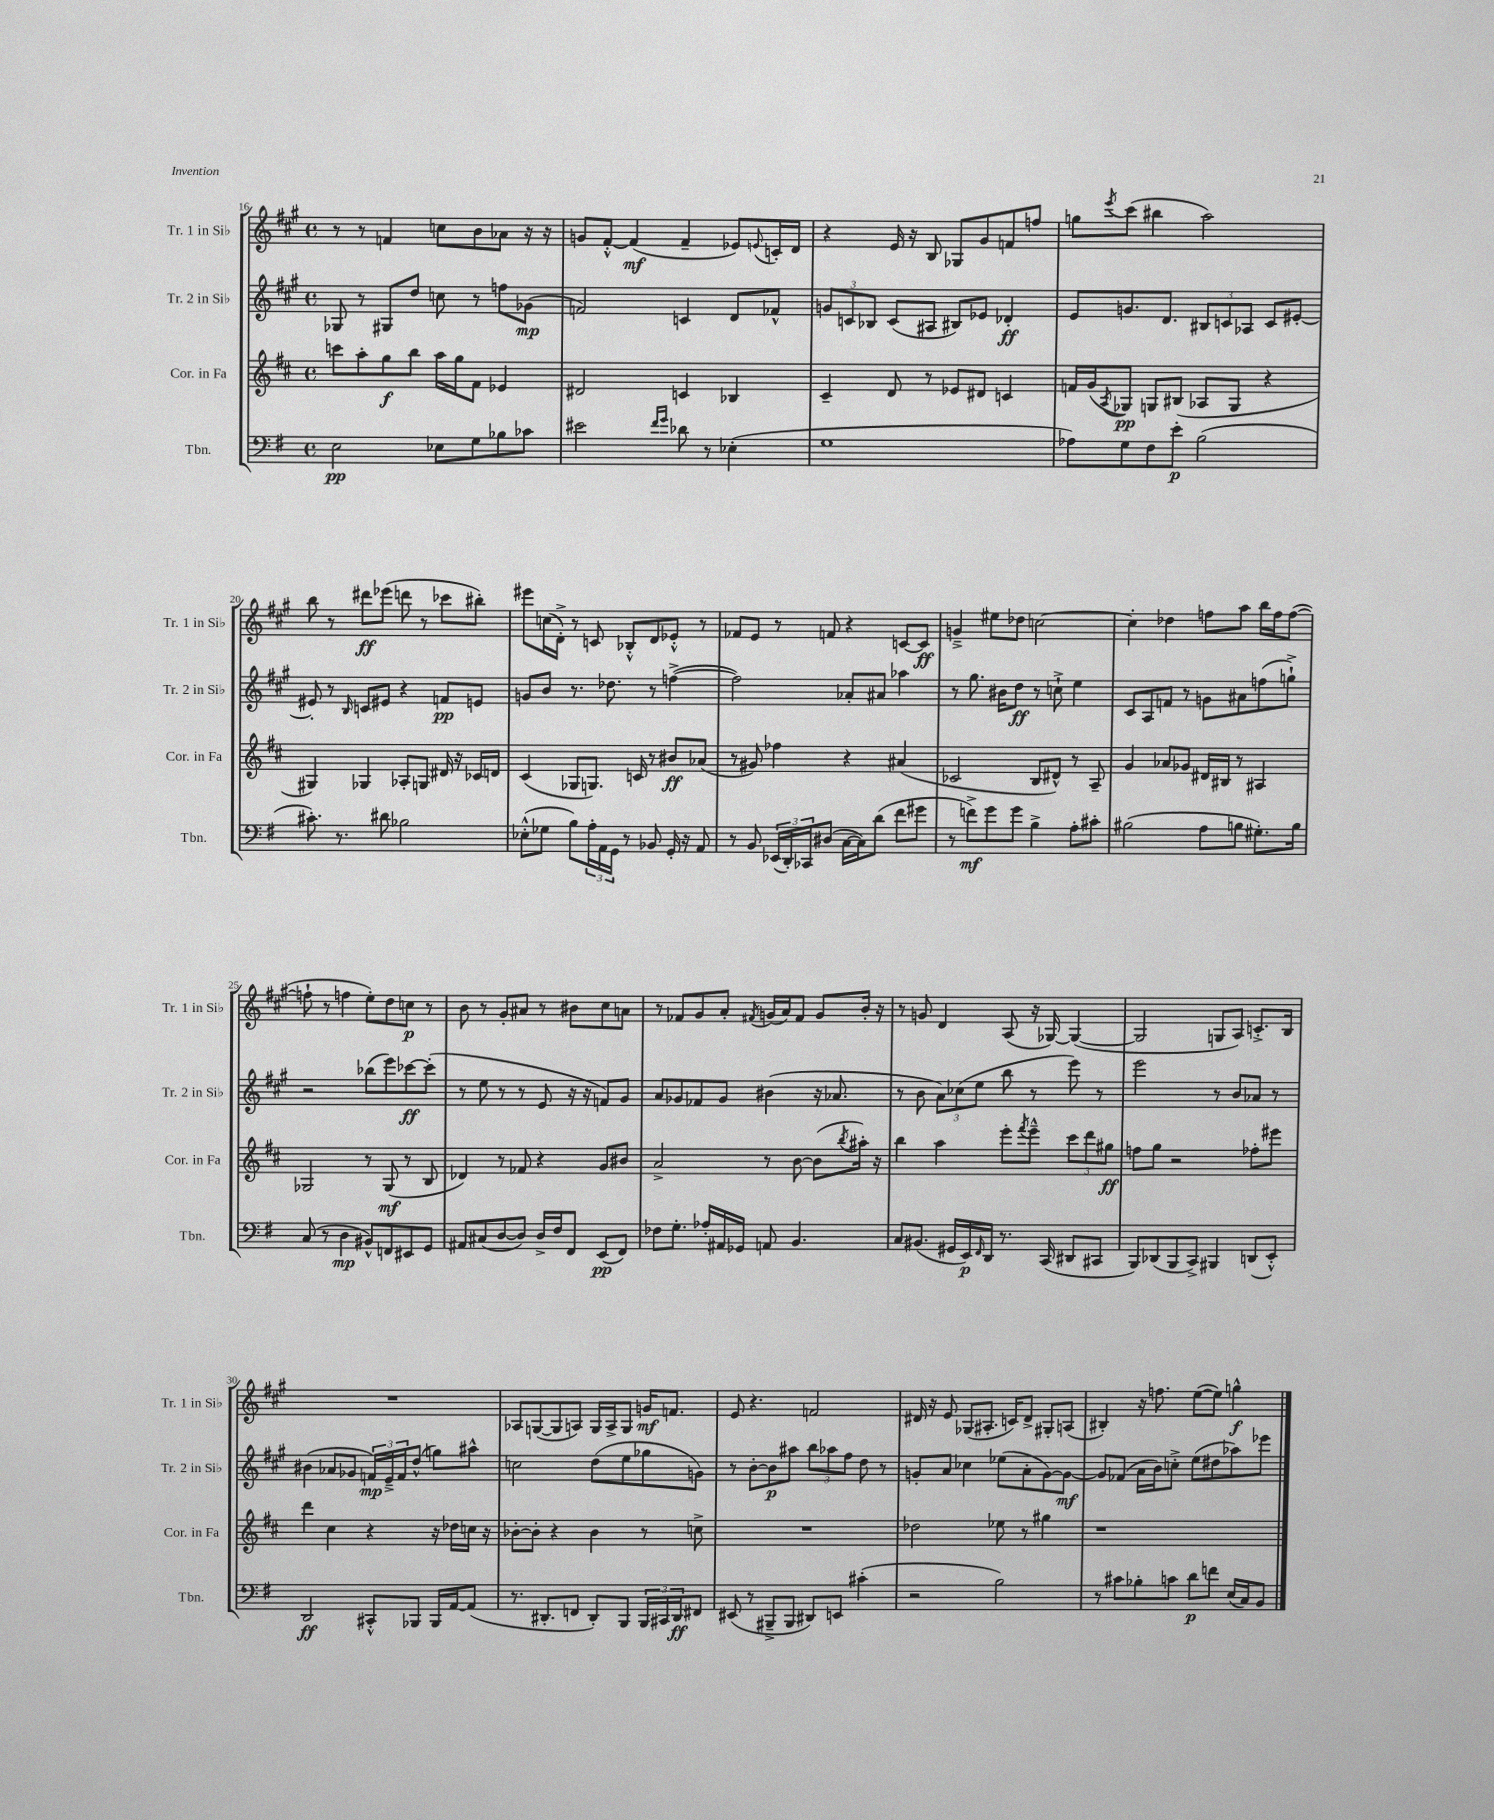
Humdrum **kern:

**kern	**kern	**kern	**kern
*staff4	*staff3	*staff2	*staff1
*clefF4	*clefG2	*clefG2	*clefG2
*k[f#]	*k[f#c#]	*k[f#c#g#]	*k[f#c#g#]
*M4/4	*M4/4	*M4/4	*M4/4
*met(c)	*met(c)	*met(c)	*met(c)
2E\	8ccc\L	8G-/	8r
.	8aa'\	8r	8r
.	8gg\	8G#/L	4f/
.	8bb\J	8dd/J	.
8E-\L	16aa\LL	8cc\	8cc\L
.	16gg\J	.	.
8G\	8f#\J	8r	8b\
8B-\	4e-/	8ff\L	8a-\J
8c-\J	.	(8g-\J	16r
.	.	.	16r
=	=	=	=
2e#\	2d#/	2f/)	8g/L
.	.	.	[8f#'^^/J
.	.	.	(4f#/]
16qqf#/LL	.	.	.
16qqg/JJ	.	.	.
8d-\	4c/	4c/	4f#~/
8r	.	.	.
(4E-'\	4B-/	8d/L	8e-/L)
.	.	.	8qqe/
.	.	8f-^^/J	16c'/L
.	.	.	16d/JJ
=	=	=	=
1G	4c#~/	12g/L	4r
.	.	12c/	.
.	.	12B-/J	.
.	8d/	(8c/L	16e/
.	.	.	16r
.	8r	8A#/J	8B/
.	8e-/L	8B#/L)	8G-/L
.	8d#/J	8e-/J	8g#/
.	4c/	4d-'/	8f/
.	.	.	8ff/J
=	=	=	=
8A-\L)	16f/LL	8e/L	8gg\L
.	(16g/J	.	.
.	8qA/	.	8qeee/
8G\	8G-/J)	8.g/	(8ccc#\J
8F#\	8G/L	.	4bb#\
.	.	8.d/J	.
8e'\J	(8B#/J	.	.
(2B\	8A-/L	12B#/L	2aa\)
.	.	12c/	.
.	8G/J	.	.
.	.	12A-/J	.
.	4r	8c/L	.
.	.	[8e#'/J	.
=	=	=	=
8.c#'\)	4G#/)	8e#'/]	8bb\
.	.	8r	8r
8.r	.	.	.
.	.	16qqB/	.
.	4G-/	8c/L	8ddd#\L
8d#\	.	8e#/J	(8eee-\J
2B-\	8A-'/L	4r	8ddd\
.	8G/J	.	8r
.	16d#/	8f/L	8ccc-\L
.	16r	.	.
.	16c-/LL	8e/J	8bb#'\J)
.	16d/JJ	.	.
=	=	=	=
(8E-'^^\L	(4c#/	8g/L	8eee#\L
8G-\J	.	8b/J	(16cc\L
.	.	.	16d'^\JJ)
8B\L)	8G-/L	8.r	8r
24A'\L	8.G/J)	.	8c/
24AA\	.	.	.
.	.	8.dd-\	.
24GG\JJ	.	.	.
8r	.	.	8B-'^^/L
.	16c/	.	.
8BB-/	8r	8r	8d/
16GG'/	8b#/L	([4ff^\	8e-'^^/J
16r	.	.	.
8AA/	(8a-/J	.	8r
=	=	=	=
8r	8r	2ff\])	8f-/L
8BB/	8g#/)	.	8e/J
(24EE-/LL	4ff-\	.	8r
24DD'/)	.	.	.
24CC-/J	.	.	.
(8D#/J	.	.	8f/
[16C\LL	4r	8a-'/L	4r
16C\]J)	.	.	.
(8d\J	.	8a#/J	.
8f#\L	(4a#/	4aa-\	[8c/L
8g#\J	.	.	8c/]J
=	=	=	=
8r	2c-/	8r	4g~^/
8f^\L)	.	8.gg#\	.
8g\	.	.	8ee#\L
.	.	16b#\LK	.
8g\J	.	8dd\J	8dd-\J
4B^\	8B/L	8r	[2cc\
.	8d#^^/J)	8cc`^\	.
8A'\L	8r	4ee\	.
8c#'\J	8A~/	.	.
=	=	=	=
(2B#\	4g/	8c#/L	4cc'\]
.	.	8A/	.
.	8a-/L	8f/J	4dd-\
.	8g-/J	8r	.
8A\L	16d#/LL	8g\L	8ff\L
.	16B#/JJ	.	.
8B\J	8r	8a#\	8aa\J
8.G#'\L)	4A#/	(8ff\	16bb\LL
.	.	.	16ff\J
.	.	8gg`^\J)	([8ff\J
16B\Jk	.	.	.
=	=	=	=
(8C/	2G-/	2r	8ff`\]
8r	.	.	8r
4D\	.	.	4ff\
8BB#^^/L)	8r	(8bb-\L	8ee'\L)
8FF/	(8G-/	8eee\)	8dd\
8EE#/	8r	[8ccc-\	8cc\J
8GG/J	8B/	(8ccc-'\]J	8r
=	=	=	=
8AA#/L	4d-/)	8r	8b\
(8C#/	.	8ee\	8r
[8D/	8r	8r	8g#'/L
8D/]J)	8f-/	8r	8a#/J
16D^/LL	4r	8e/	8r
16F#/J	.	.	.
8FF#/J	.	16r	8b#\L
.	.	16r	.
(8EE/L	8g/L	8f/L)	8cc#\
8FF#/J)	8b#/J	8g#/J	8a\J
=	=	=	=
8F-\L	2a^/	8a/L	8r
8.G'\J	.	8g-/	8f-/L
.	.	8f-/	8g#/
16A-'/LL	.	.	.
16AA#/	.	8g-/J	8a'/J
16GG-/JJ	.	.	.
.	.	.	8qf#/
8AA/	8r	(4b#\	(16g/LL
.	.	.	16a/J)
4.BB/	[8b\	.	8f#/J
.	(8b\]L	16r	8g/L
.	.	8.a-/	.
.	8qbb/	.	.
.	16aa#'\Jk)	.	16b'/Jk
.	16r	.	16r
=	=	=	=
8C/L	4bb\	8r	8r
(8.BB#/J	.	8b\	8g/
.	4aa\	12a\L)	4d/
16GG#/LL	.	.	.
.	.	(12cc-\	.
16EE/)	.	.	.
.	.	12ee\J	.
16qqFF#/	.	.	.
16DD/JJ	.	.	.
8.r	8eee'\L	8bb\	(8A/
.	8qfff#/	.	.
.	8eee~^^\J	8r	16r
(16CC/	.	.	[16G-/)
8DD#/L	12ccc#\L	8eee\)	(4G-/_
.	12ddd\	.	.
8CC#/J	.	8r	.
.	12gg#\J	.	.
=	=	=	=
8BBB/L)	8ff\L	2eee\	2G-/]
(8DD-/	8gg\J	.	.
8BBB/	2r	.	.
8CC^/J)	.	.	.
4BBB#/	.	8r	8G/L
.	.	8b/L	8A/J)
(8DD/L	8ff-'\L	8a-/J	8.c'^/L
8EE'^^/J)	8eee#\J	8r	.
.	.	.	16B/Jk
=	=	=	=
2DD/	4ddd\	(4b#\	1r
.	4cc#\	8a-/L	.
.	.	8g-/J	.
8CC#'^^/L	4r	24f/LL)	.
.	.	24e~^/	.
.	.	24f/J	.
8BBB-/J	.	(8dd^^/J	.
16BBB-/LL	16r	8gg\L)	.
[16AA/J	16dd-\LL	.	.
(8AA/]J	16cc\JJ	8aa#^^\J	.
.	16r	.	.
=	=	=	=
8.r	[8b-'\L	2cc\	8A-/L
.	8b-'\]J	.	([8G/
8.DD#'/L	.	.	.
.	4r	.	8G/]
8FF/J	.	.	8A/J)
8DD#'/L)	4b-\	(8dd\L	16G/LL
.	.	.	16A^/J
8BBB/J	.	8ee\	8G/J
24BBB/LL	8r	8gg-\	16g/LK
24CC#/	.	.	.
.	.	.	8.f/J
24DD#/J	.	.	.
8FF#/J	8cc^\	8g\J)	.
=	=	=	=
(8EE#/	1r	8r	8e/
8r	.	[8b'\L	4.r
8BBB#~^/L	.	8b\]	.
8BBB#/J	.	8aa#\J	.
8DD#/L)	.	12bb\L	2f/
.	.	12aa-\	.
8EE/J	.	.	.
.	.	12ff#\J	.
(4c#'\	.	8dd\	.
.	.	8r	.
=	=	=	=
2r	2dd-\	8g'/L	16d#/
.	.	.	16r
.	.	8a/J	8e/
.	.	4cc-\	(8G-/L
.	.	.	8.A#'/J
2B\)	8ee-\	(8ee-\L	.
.	.	.	16c/LK)
.	8r	8a'\	8d#^/J
.	4gg#\	[8g\)	8G#'/L
.	.	8g\_J	(8A/J
=	=	=	=
8r	1r	8g/]L	4B#'/)
8c#\L	.	(8f-/J	.
8B-'\	.	16a\LL	16r
.	.	16b\J)	8.ff\
8c\J	.	8cc'^\J	.
8d\L	.	(8ee\L	([8ee\L
8f\J	.	8dd#\	8ee\]J)
(16E/LL	.	8aa-\)	4gg^^\
16C/J)	.	.	.
8BB/J	.	8eee-\J	.
==	==	==	==
*-	*-	*-	*-
